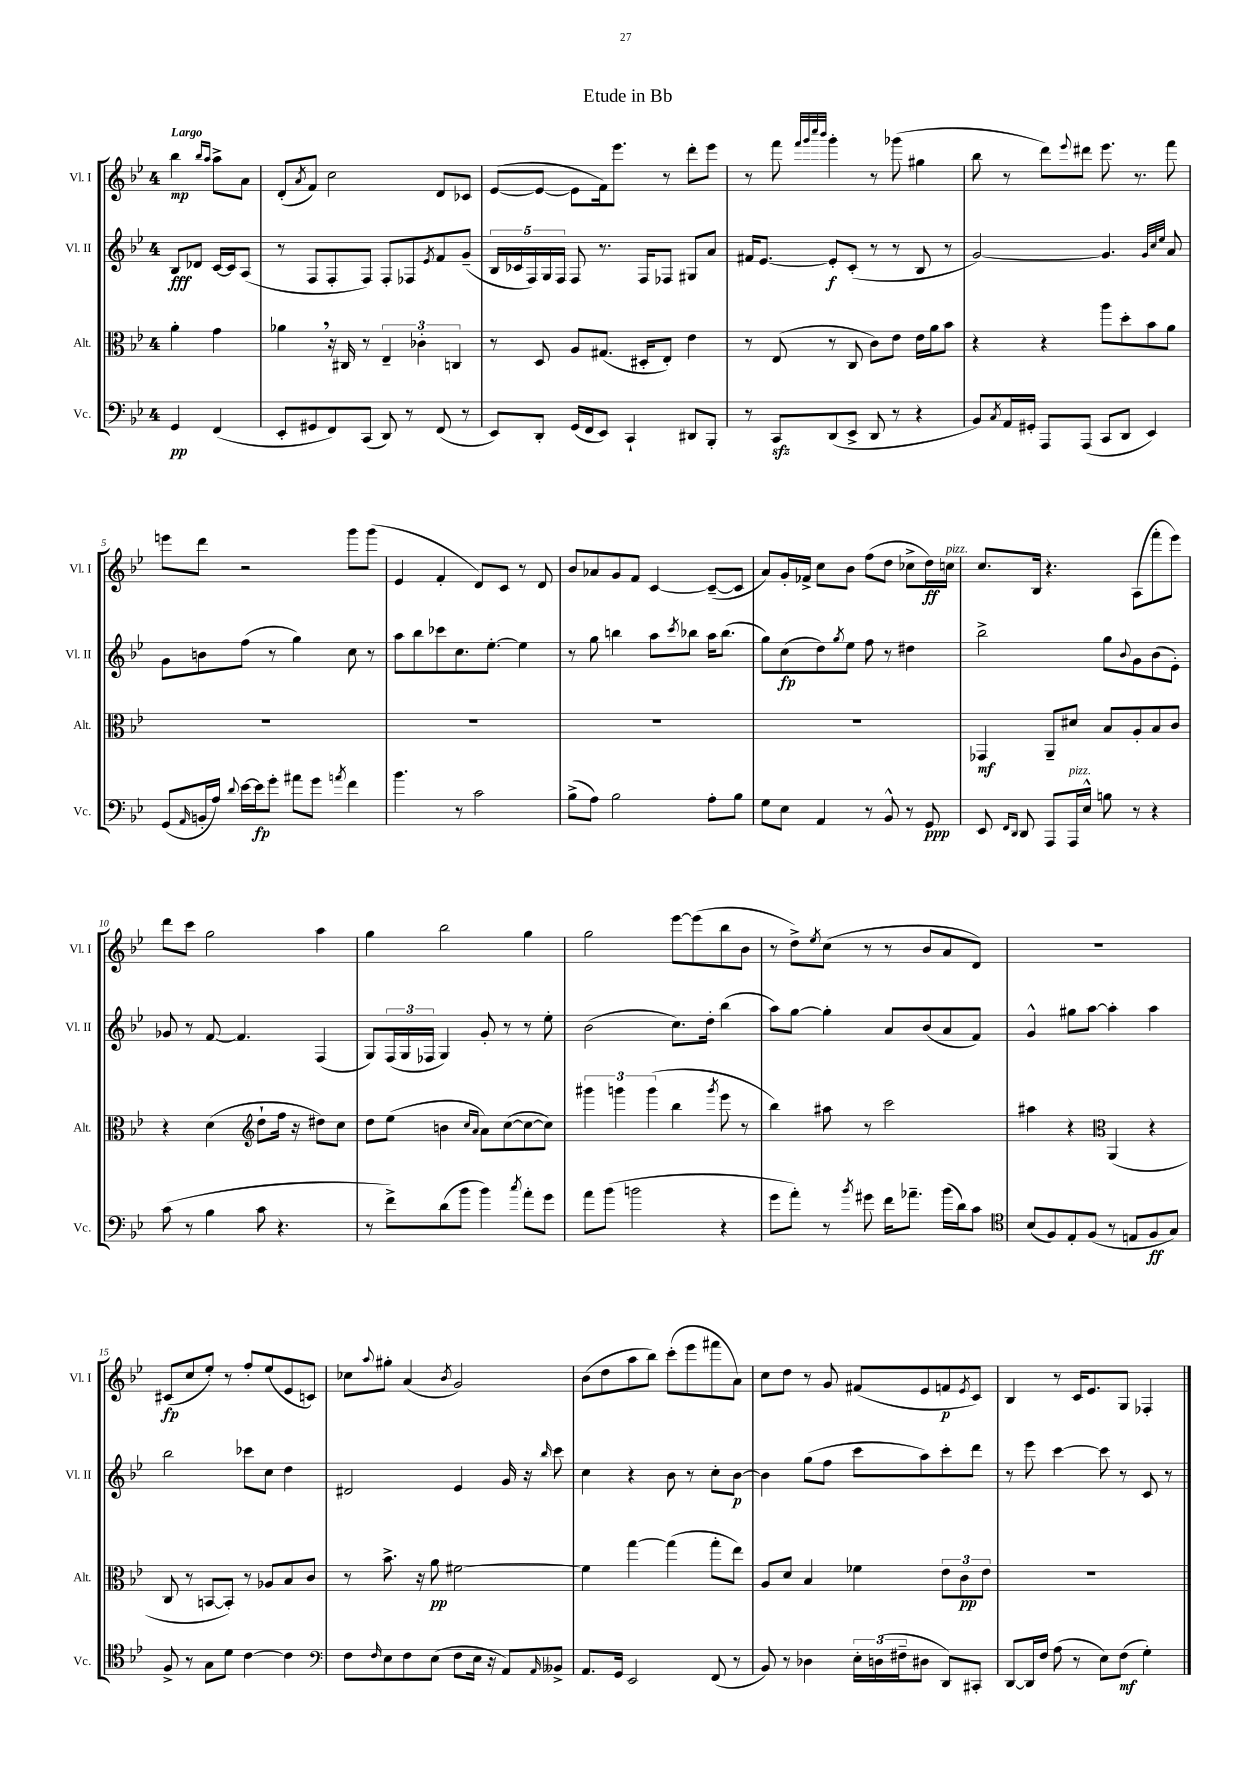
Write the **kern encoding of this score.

**kern	**kern	**kern	**kern
*staff4	*staff3	*staff2	*staff1
*clefF4	*clefC3	*clefG2	*clefG2
*k[b-e-]	*k[b-e-]	*k[b-e-]	*k[b-e-]
*M4/4	*M4/4	*M4/4	*M4/4
4GG	4a'	8B-	4bb-
.	.	8d-	.
.	.	.	16qqbb-
.	.	.	16qqaa
(4FF	4g	[16c	8aa^
.	.	16c]	.
.	.	(8A	8a
=	=	=	=
8EE-'	4a-	8r	(8d'
.	.	.	8qa
8GG#	.	8F	8f)
8FF)	16r	8F'	2cc
.	16C#	.	.
(8CC	8r	8F)	.
8DD)	6E-~	8F'	.
8r	.	8F-	.
.	6c-'	.	.
.	.	8qe-	.
(8FF	.	8f	8d
.	6C	.	.
8r	.	(8g~	8c-
=	=	=	=
8EE-)	8r	20B-	([8e-
.	.	20c-	.
.	.	20F)	.
8DD'	8D	.	8e-_
.	.	20G	.
.	.	20F	.
(16GG	8A	8F	8e-]
16FF	.	.	.
8EE-)	(8.G#	8.r	16f)
.	.	.	8.eee-
4CC`	.	.	.
.	16D#'	16F	.
.	8E-')	8F-	8r
8DD#	4e-	8G#	8ddd'
8BBB-'	.	8a	8eee-
=	=	=	=
8r	8r	16f#	8r
.	.	[8.e-	.
8CC	(8E-	.	8fff
.	.	.	32qqfff
.	.	.	32qqggg
.	.	.	32qqcccc
.	.	.	32qqbbb-
(8DD	8r	8e-']	4ggg'
8EE-^	8C	(8c'	.
8DD	8c)	8r	8r
8r	8e-	8r	(8ggg-
4r	16e-	8B-	4gg#
.	16a	.	.
.	8b-	8r	.
=	=	=	=
8BB-)	4r	[2g)	8bb-
8qC	.	.	.
16AA	.	.	8r
16GG#'	.	.	.
8AAA	4r	.	8ddd)
.	.	.	8qqeee-
(8AAA	.	.	8ddd#
8CC	8aa	4.g]	8.eee-
8DD	8dd'	.	.
.	.	.	8.r
4EE-)	8b-	.	.
.	.	32qqg	.
.	.	32qqcc	.
.	.	32qqee-	.
.	8a	8a	8fff
=	=	=	=
(8GG	1r	8g	8eee
16qqAA	.	.	.
16BB'	.	8b	8ddd
16A)	.	.	.
8qqd	.	.	.
[16e-	.	(8ff	2r
16e-]	.	.	.
8g'	.	8r	.
8a#	.	4gg)	.
8g	.	.	.
8qa	.	.	.
4f	.	8cc	8ggg
.	.	8r	(8ggg
=	=	=	=
4.b-	1r	8aa	4e-
.	.	8bb-	.
.	.	8ccc-	4f'
8r	.	8.cc	.
2c	.	.	8d)
.	.	[8.ee-'	.
.	.	.	8c
.	.	4ee-]	8r
.	.	.	8d
=	=	=	=
(8B-^	1r	8r	8b-
8A)	.	8gg	8a-
2B-	.	4bb	8g
.	.	.	8f
.	.	8aa	[4c
.	.	8qccc	.
.	.	8bb-	.
8A'	.	16aa	(8c~_
.	.	(8.bb-	.
8B-	.	.	8c]
=	=	=	=
8G	1r	8gg)	8a)
8E-	.	(8cc	16g'
.	.	.	16f-^
4AA	.	8dd)	8cc
.	.	8qgg	.
.	.	8ee-	8b-
8r	.	8ff	(8ff
8BB-^^	.	8r	8dd
8r	.	4dd#	8cc-^
8GG	.	.	16dd)
.	.	.	16cc
=	=	=	=
8EE-	4GG-	2bb-^	8.cc
16qqFF	.	.	.
16qqDD	.	.	.
8DD	.	.	.
.	.	.	16B-
8AAA	8AA~	.	4.r
16AAA	8d#	.	.
16E-^^	.	.	.
8B	8B-	8gg	.
.	.	8qqb-	.
8r	8A'	8g	(8A
4r	8B-	(8b-	8fff'
.	8c	8e-')	8eee-)
=	=	=	=
(8c	4r	8g-	8ddd
8r	.	8r	8ccc
4B-	(4d	[8f	2gg
.	.	4.f]	.
*	*clefG2	*	*
8c	8dd`	.	.
4.r	16ff	.	.
.	16r	.	.
.	8dd#)	(4F	4aa
.	8cc	.	.
=	=	=	=
8r	8dd	8G)	4gg
8f^)	(8ee-	(24F	.
.	.	24G	.
.	.	24F-	.
(8d	4b	4G)	2bb-
8b-	.	.	.
.	16qqcc	.	.
.	16qqa	.	.
4b-)	8a)	8g'	.
.	([8cc	8r	.
8qcc	.	.	.
8a'	8cc_	8r	4gg
8g	8cc])	8ee-'	.
=	=	=	=
8a	6ggg#	(2b-	2gg
(8b-	.	.	.
.	6ggg	.	.
2b	.	.	.
.	(6ggg	.	.
.	4bb-	8.cc)	[8eee-
.	.	.	(8eee-]
.	.	16dd'	.
.	8qggg	.	.
4r	8eee-	(4bb-	8bb-
.	8r	.	8b-
=	=	=	=
8g	4bb-)	8aa)	8r
8a')	.	[8gg	8dd^)
.	.	.	8qee-
8r	8aa#	4gg']	(8cc
8qb-	.	.	.
8g#	8r	.	8r
16f	2ccc	8a	8r
8.a-~	.	.	.
.	.	(8b-	8b-
(16b-	.	8a	8a
16d)	.	.	.
8c	.	8f)	8d)
=	=	=	=
*clefC4	*	*	*
(8B-	4aa#	4g^^	1r
8F)	.	.	.
8E-'	4r	8gg#	.
(8F	.	[8aa	.
*	*clefC3	*	*
8r	(4AA	4aa']	.
8E	.	.	.
8F	4r	4aa	.
8G)	.	.	.
=	=	=	=
8F^	8C	2bb-	(8c#
8r	8r	.	8cc
8G	[8BB	.	8ee-')
8d	8BB'])	.	8r
[4c	8r	8ccc-	8ff'
.	8A-	8cc	(8ee-
4c]	8B-	4dd	8e-
.	8c	.	8c)
=	=	=	=
*clefF4	*	*	*
8F	8r	2d#	8cc-
16qqF	.	.	8qqaa
8E-	8.b-^	.	8gg#'
8F	.	.	(4a
.	16r	.	.
(8E-	8a	.	.
.	.	.	8qb-
8F	[2f#	4e-	2g)
16E-	.	.	.
16r	.	.	.
8AA)	.	16g	.
.	.	16r	.
16qqAA	.	16qqbb-	.
8BB--^	.	8ccc	.
=	=	=	=
8.AA	4f#]	4cc	(8b-
.	.	.	8dd
16GG	.	.	.
2EE-	[4gg	4r	8aa
.	.	.	8bb-)
.	(4gg]	8b-	(8ccc'
.	.	8r	8eee-
(8FF	8gg'	8cc'	8fff#
8r	8ee-)	[8b-	8a)
=	=	=	=
8BB-)	8A	4b-]	8cc
8r	8d	.	8dd
4D-	4B-	(8gg	8r
.	.	8ff	8g
24E-'	4f-	8ccc	(8f#
(24D	.	.	.
24F#~	.	.	.
8D#	.	8aa)	8e-
8DD)	12e-	8ccc'	8f
.	12c	.	.
.	.	.	8qe-
8CC#'	.	8ddd	8c)
.	12e-	.	.
=	=	=	=
[8DD	1r	8r	4B-
16DD]	.	8eee-	.
16F	.	.	.
(8A	.	[4ccc	8r
8r	.	.	16c
.	.	.	8.e-
8E-)	.	8ccc]	.
(8F	.	8r	8G
4G')	.	8c	4F-'
.	.	8r	.
==	==	==	==
*-	*-	*-	*-
